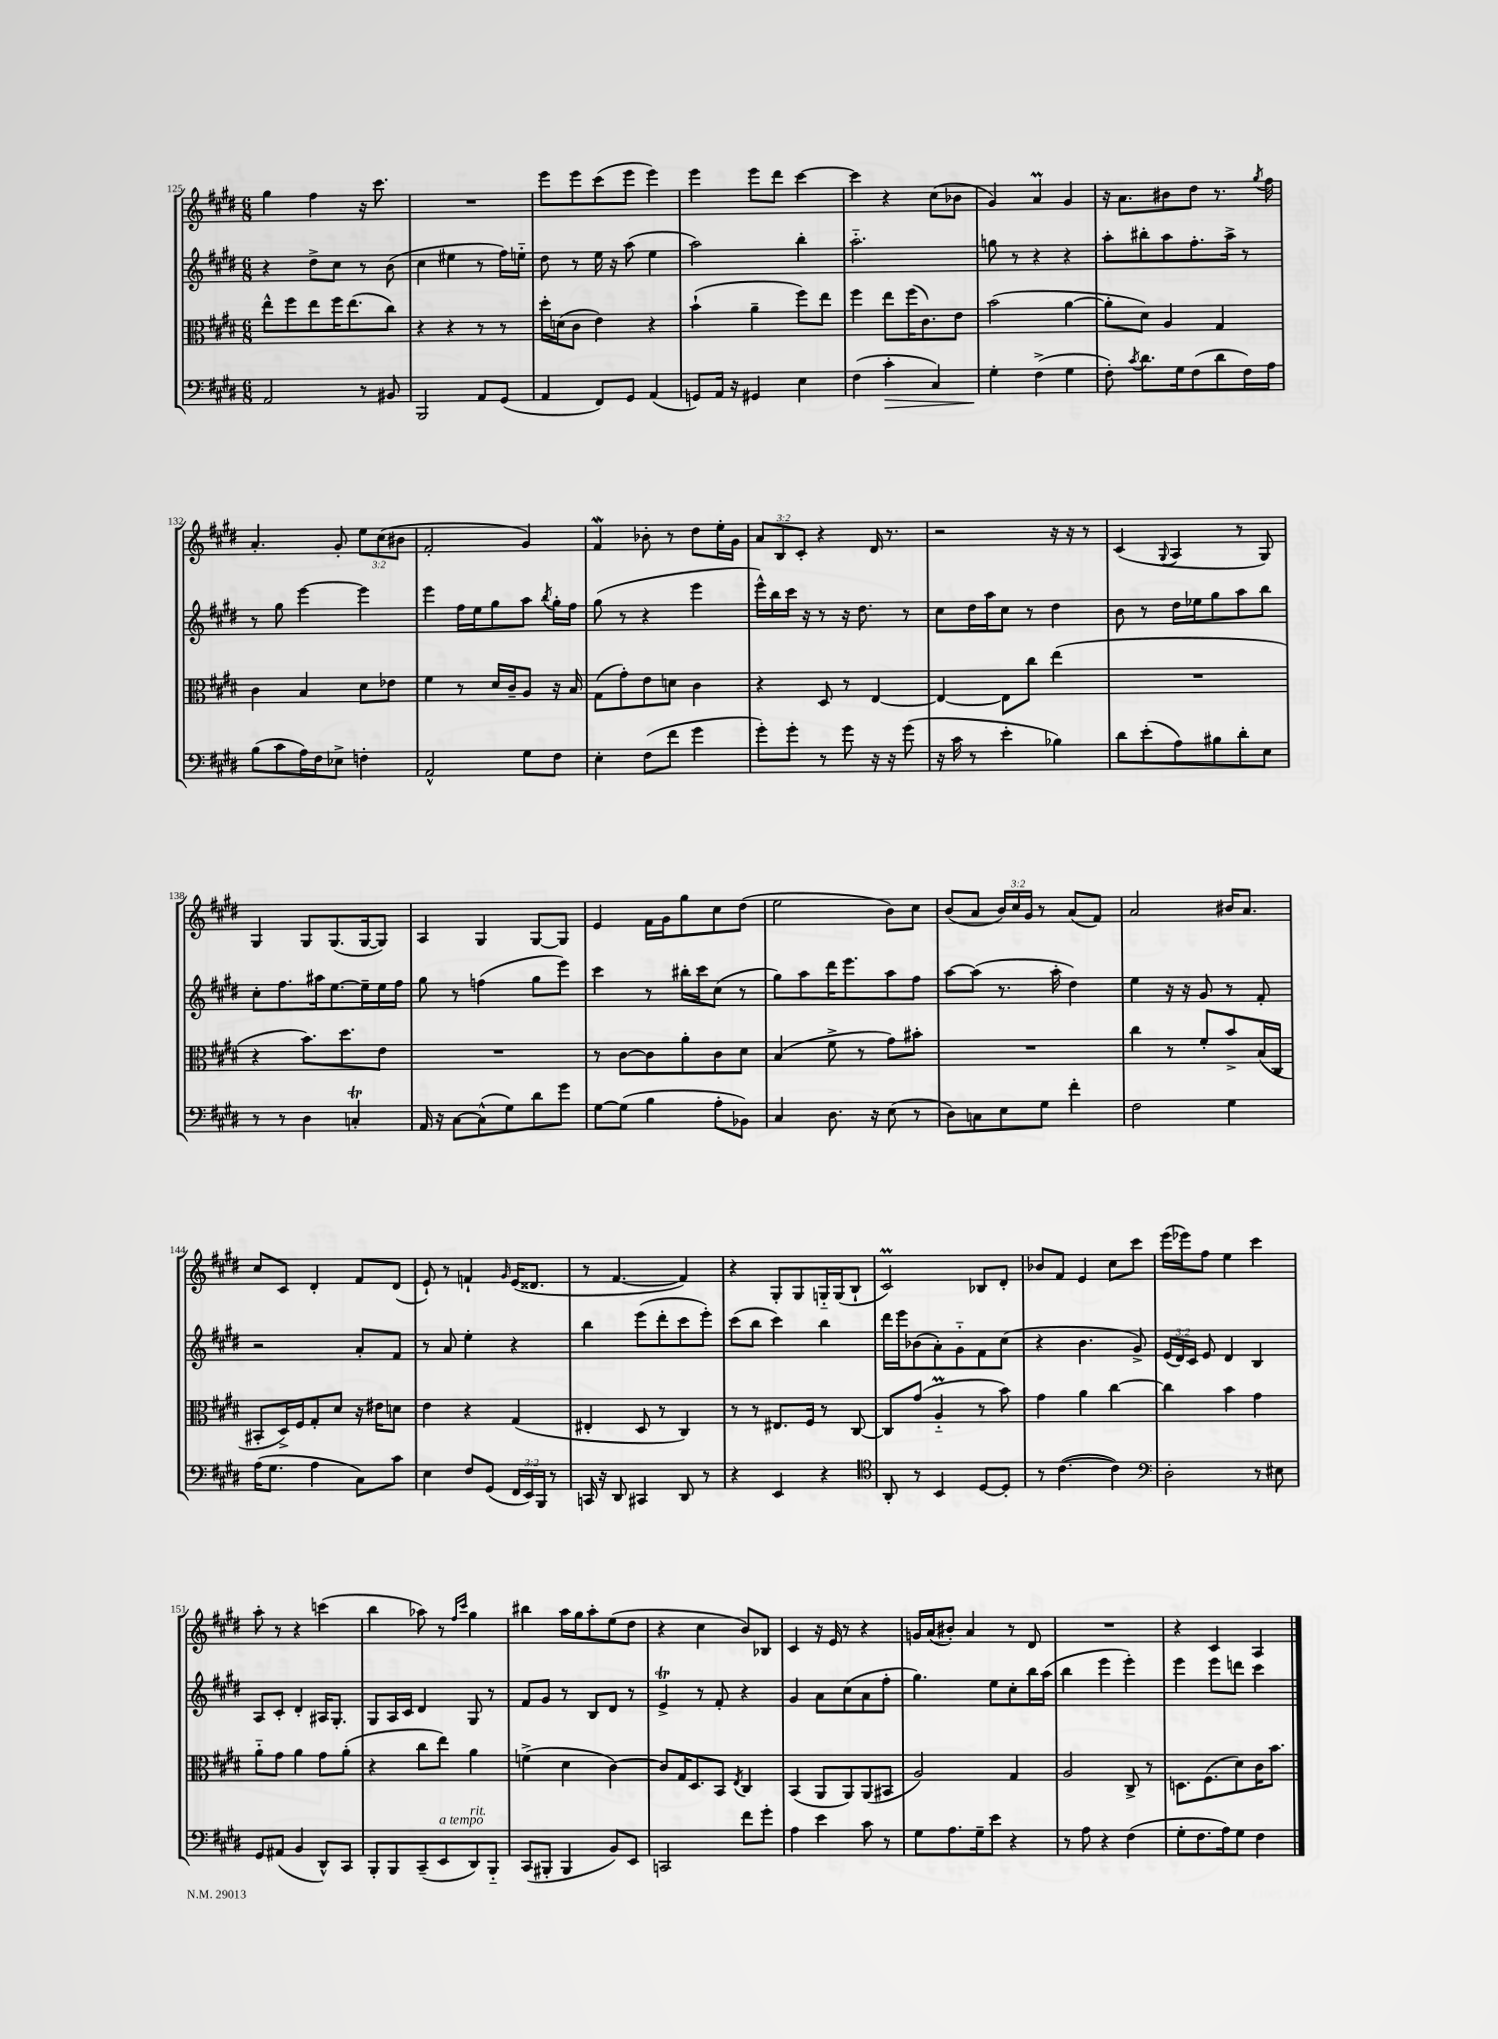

**kern	**kern	**kern	**kern
*staff4	*staff3	*staff2	*staff1
*clefF4	*clefC3	*clefG2	*clefG2
*k[f#c#g#d#]	*k[f#c#g#d#]	*k[f#c#g#d#]	*k[f#c#g#d#]
*M6/8	*M6/8	*M6/8	*M6/8
2AA	8ee^^	4r	4gg#
.	8ff#	.	.
.	8ee	8dd#^	4ff#
.	16ff#	8cc#	.
.	(8.ee	.	.
8r	.	8r	16r
.	.	.	8.ccc#
8BB#	8cc#)	(8b	.
=	=	=	=
2BBB	4r	4cc#	2.r
.	4r	4ee#	.
8AA	8r	8r	.
(8GG#	8r	16ff#)	.
.	.	16ee'~	.
=	=	=	=
4AA	16dd#'	8dd#	8eee
.	(16d	.	.
.	8c#	8r	8eee
8FF#)	4e)	16ee	(8ccc#
.	.	16r	.
8GG#	.	(8aa	8eee
(4AA	4r	4ee	4eee)
=	=	=	=
8GG)	(4b`	2aa)	4eee
16AA	.	.	.
16r	.	.	.
4GG#	4a~	.	8eee
.	.	.	8ddd#
4E	8ff#)	4bb'	[4ccc#
.	8ee	.	.
=	=	=	=
(4F#	4ff#	2.aa'~	4ccc#]
4c#'	8ee	.	4r
.	(16ff#	.	.
.	8.c#)	.	.
4C#)	.	.	(8cc#
.	8e	.	8b-
=	=	=	=
4G#'	(2b	8gg	4g#)
.	.	8r	.
(4F#^	.	4r	4a
4G#	[4a	4r	4g#
=	=	=	=
8F#')	8a']	8aa'	16r
.	.	.	8.a
8qc#	.	.	.
8.d#	8d#)	8bb#'	.
.	4A	8aa	8b#
16G#	.	.	.
(8F#	.	8.ff#'	8dd#
8d#	4G#	.	8.r
.	.	16aa^	.
16F#)	.	8r	.
.	.	.	8qgg#
16A	.	.	16ff#
=	=	=	=
(8B	4c#	8r	4.a'
8c#	.	8gg#	.
16A)	4B	[4eee	.
16F#	.	.	.
8E-^	.	.	8g#'
4F'	8d#	4eee]	12ee
.	.	.	(12cc#
.	8e-	.	.
.	.	.	12b#
=	=	=	=
2AA^^	4f#	4eee	2f#'
.	8r	16ff#	.
.	.	16ee	.
.	16d#	8gg#	.
.	16c#~	.	.
8G#	8A	8aa	4g#)
.	.	8qbb	.
8F#	16r	16gg#'	.
.	16B	16ff#	.
=	=	=	=
4E'	(8G#	(8gg#	4f#
.	8g#')	8r	.
(8F#	8e	4r	8b-'
8f#	8d	.	8r
4g#	4c#	4eee	8dd#
.	.	.	16ee'
.	.	.	16g#
=	=	=	=
8g#')	4r	16eee^^)	12a
.	.	16bb	.
.	.	.	12B
8g#'	.	16ccc#	.
.	.	.	12c#'
.	.	16r	.
8r	8D#	8r	4r
8g#	8r	16r	.
.	.	8.dd#	.
16r	[4E	.	16d#
16r	.	.	8.r
(8g#	.	8r	.
=	=	=	=
16r	4E_	8cc#	2r
16c#	.	.	.
8r	.	16dd#	.
.	.	16aa	.
4e'	8E]	8cc#	.
.	8cc#	8r	.
4B-)	(4ee	4dd#	16r
.	.	.	16r
.	.	.	8r
=	=	=	=
8d#	2.r	8b	(4c#
(8e'	.	8r	.
.	.	.	8qqG#
8A)	.	16dd#	4A
.	.	16ee-	.
8B#	.	8gg#	.
8d#'	.	8aa	8r
8E	.	8bb	8G#)
=	=	=	=
8r	4r	8cc#'	4G#
8r	.	8.ff#	.
4D#	8.b)	.	8G#
.	.	16aa#	.
.	.	[8.ee	(8.G#
.	8.dd#	.	.
4C'	.	.	.
.	.	16ee~]	[16G#
.	8e	16ee	8G#])
.	.	16ff#	.
=	=	=	=
16AA	2.r	8gg#	4A
16r	.	.	.
[8C#	.	8r	.
(8C#^^]	.	(4ff	4G#
8G#)	.	.	.
8d#	.	8gg#	[8G#
8g#	.	8eee)	8G#]
=	=	=	=
[8G#	8r	4ccc#	4e
(8G#]	[8c#	.	.
4B	8c#]	8r	16f#
.	.	.	16g#
.	8a'	16bb#'	8gg#
.	.	16ccc#	.
8A'	8c#	(8cc#	8cc#
8BB-)	8d#	8r	(8dd#
=	=	=	=
4C#	(4B	8gg#)	2ee
.	.	8aa	.
8.D#	8f#^	16ddd#	.
.	.	8.eee	.
.	8r	.	.
16r	.	.	.
(8E	8g#)	8aa	8b)
8r	8b#'	8ff#	8cc#
=	=	=	=
8D#)	2.r	[8aa	(8b
8C	.	(8aa]	8a
8E	.	8.r	24b)
.	.	.	24cc#
.	.	.	24g#
8G#	.	.	8r
.	.	16aa'	.
4f#'	.	4dd#)	(8a
.	.	.	8f#)
=	=	=	=
2F#	4cc#	4ee	2a
.	8r	16r	.
.	.	16r	.
.	8f#'	8g#	.
4G#	8b^	8r	16b#
.	.	.	8.a
.	(16B	8f#'	.
.	16C#	.	.
=	=	=	=
(16A	8BB#'	2r	8cc#
8.G#	.	.	.
.	16D#^)	.	8c#
.	16F#	.	.
4A	8G#'	.	4d#'
.	8d#	.	.
8C#)	16r	8a'	8f#
.	16e#	.	.
8c#	8d	8f#	(8d#
=	=	=	=
4E	4e	8r	8e`)
.	.	8a	8r
8F#	4r	4ee'	4f`
(8GG#	.	.	.
.	.	.	16qqg#
24FF#	(4G#	4r	(16e
24EE)	.	.	.
.	.	.	8.d##
24BBB	.	.	.
8r	.	.	.
=	=	=	=
16CC	4E#'	4bb	8r
16r	.	.	.
8DD#	.	.	[4.f#
4CC#	8D#	(8eee	.
.	8r	8ddd#'	.
8DD#	4C#)	8ccc#	4f#])
8r	.	8eee')	.
=	=	=	=
4r	8r	(8ccc#	4r
.	8r	8bb	.
4EE	8.E#	4ccc#)	8G#'
.	.	.	8G#
.	16F#	.	.
4r	8r	4bb	16G'~
.	.	.	(16G
.	[8C#	.	8B`
=	=	=	=
*clefC4	*	*	*
8AA'	8C#]	16ddd#	2c#)
.	.	16eee	.
8r	(8g#	(8b-	.
4BB	4A'~	8a')	.
.	.	8g#'~	.
[8D#	8r	8f#	8B-
8D#']	8b)	(8cc#	8d#'
=	=	=	=
8r	4g#	4r	8b-
([4.c#	.	.	8f#
.	4a	4.b	4e
4c#])	[4cc#	.	8cc#
.	.	8g#^)	8ccc#
=	=	=	=
*clefF4	*	*	*
2D#'	4cc#]	(24e	(16eee
.	.	24d#)	.
.	.	.	16eee-)
.	.	24c#	.
.	.	8e	8ff#
.	4b	4d#	4ee
8r	4g#	4B	4ccc#
8E#	.	.	.
=	=	=	=
8GG#	8a'~	8A	8aa'
(8AA#	8g#	8c#'	8r
4BB	4a	4d#'	4r
8DD#^^)	8g#	16A#	(4ccc
.	.	8.G#'	.
8CC#	(8a'	.	.
=	=	=	=
8BBB'	4r	8G#	4bb
8BBB	.	16A	.
.	.	16c#	.
(8CC#~	8cc#	4d#	8aa-)
8EE	8ee)	.	8r
.	.	.	16qqff#
.	.	.	16qqccc#
8DD#)	4a	8G#	4gg#
8BBB'~	.	8r	.
=	=	=	=
(8CC#	(4f^	8f#	4bb#
8BBB#'	.	8g#	.
4BBB#	4d#	8r	16aa
.	.	.	16gg#
.	.	8B	8aa'
8BB)	[4c#)	8d#	(8ee
8EE	.	8r	8dd#
=	=	=	=
2CC	8c#]	4e^	4r
.	16G#	.	.
.	8.D#	.	.
.	.	8r	4cc#
.	8BB	8f#'	.
.	8qE	.	.
8f#	4C#	4r	8b)
8g#'	.	.	8B-
=	=	=	=
4A	(4BB	4g#	4c#
4e	8AA	8a	16r
.	.	.	16e
.	8AA)	(8cc#	8r
8c#	(8AA	8a	4r
8r	8BB#	8ff#'	.
=	=	=	=
8G#	2A)	4.gg#)	16g
.	.	.	(16a
8.A	.	.	8b#')
.	.	.	4a
16G#~	.	.	.
8e	.	8ee	.
4r	4G#	8cc#'	8r
.	.	16bb	8d#
.	.	(16aa	.
=	=	=	=
8r	2A	4bb	2.r
8A	.	.	.
4r	.	4eee	.
(4F#	8C#^	4eee')	.
.	8r	.	.
=	=	=	=
8G#'	8.D	4eee	4r
8.F#	.	.	.
.	(8.F#	.	.
.	.	8eee	4c#
16A)	.	.	.
8G#	8d#)	8ddd	.
4F#	16c#	4ccc#	4A
.	8.b	.	.
==	==	==	==
*-	*-	*-	*-
